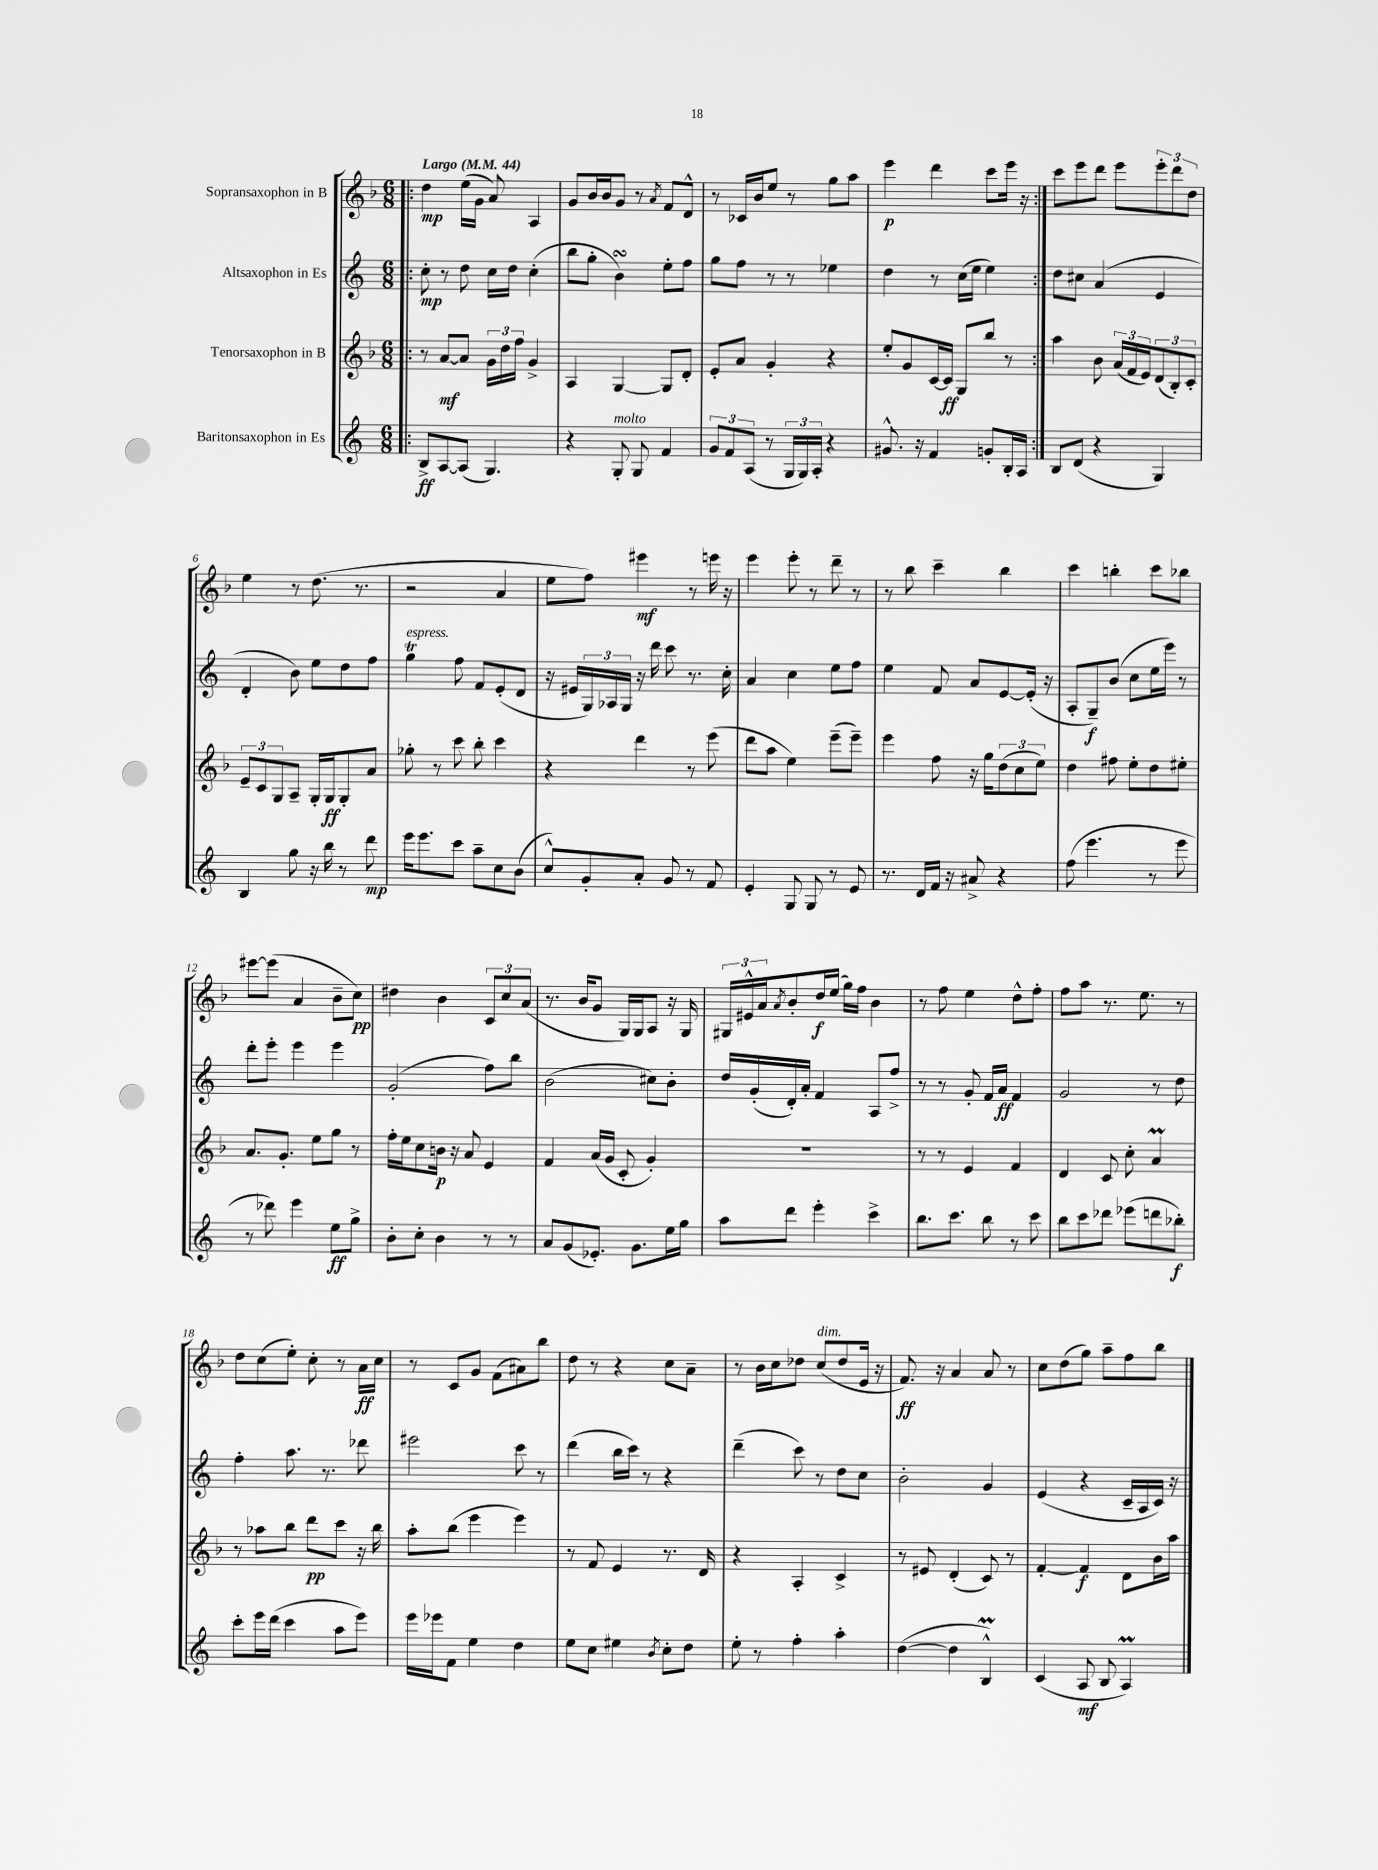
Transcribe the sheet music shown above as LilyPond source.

<<
\new StaffGroup <<
\new Staff = "s0" \with { instrumentName = "Sopransaxophon in B" } {
    \clef treble \key f \major \numericTimeSignature \time 6/8 \tempo "Largo" 4 = 44
    \repeat volta 2 { \bar ".|:" d''4\mp e''16( g'16 a'8) a4 |
    g'8 bes'16 bes'16 g'8 r8 \acciaccatura { a'8 } f'8 d'8-^ |
    r8 ces'16 bes'16 e''8 r8 g''8 a''8 |
    e'''4\p d'''4 c'''8 e'''16 r16 | }
    c'''8 e'''8 d'''8 e'''8 \tuplet 3/2 { e'''8-. d'''8 d''8 } |
    e''4 r8 d''8.( r8. |
    r2 a'4 |
    e''8 f''8) eis'''4\mf r8 e'''16 r16 |
    e'''4 e'''8-. r8 d'''8-- r8 |
    r8 bes''8 c'''4-- bes''4 |
    c'''4 b''4-. c'''8 bes''8 |
    eis'''8~ eis'''8( a'4 bes'8-- c''8\pp) |
    dis''4 bes'4 \tuplet 3/2 { c'8 c''8 a'8( } |
    r8. bes'16 g'8 g16) g16 a8 r16 g16 |
    \tuplet 3/2 { gis16 eis'16-^ a'16 } \acciaccatura { a'8 } bes'8-. d''16\f e''16( g''16) f''16 bes'4 |
    r8 f''8 e''4 d''8-^ f''8-. |
    f''8 a''8 r8. e''8. r8 |
    d''8 c''8( e''8-.) c''8-. r8 a'16\ff c''16 |
    r8 c'8 g'8 f'8( ais'8) bes''8 |
    d''8 r8 r4 c''8 a'8-- |
    r8 bes'16 c''16 des''8 c''8^\markup { \italic "dim." }( des''8 e'16 r16 |
    f'8.\ff) r16 a'4 a'8 r8 |
    c''8 d''8( g''8) a''8-- f''8 bes''8 \bar "|." |
}
\new Staff = "s1" \with { instrumentName = "Altsaxophon in Es" } {
    \clef treble \key c \major \numericTimeSignature \time 6/8
    \repeat volta 2 { \bar ".|:" c''8-.\mp r8 d''8 c''16 d''16 c''4-.( |
    b''8 g''8-. b'4\turn) e''8-. f''8 |
    g''8 f''8 r8 r8 ees''4 |
    d''4 r8 c''16( e''16 e''4) | }
    d''8 cis''8 a'4( e'4 |
    d'4-. b'8) e''8 d''8 f''8 |
    g''4\trill^\markup { \italic "espress." } f''8 f'8 e'8-.( d'8 |
    r16 eis'16 \tuplet 3/2 { g16) aes16 g16 } r16 d'''16 c'''8 r8. c''16-. |
    a'4 c''4 e''8 f''8 |
    e''4 f'8 a'8 e'8~ e'16-.( r16 |
    a8-. g8--\f) b'8( c''8 e''16 e'''16) r8 |
    d'''8-. e'''8-. e'''4 e'''4 |
    g'2-.( f''8) b''8 |
    b'2( cis''8) b'8-. |
    d''16 g'16-.( d'16-.) a'16-. f'4 a8 f''8-> |
    r8 r8 g'8-. f'16 a'16\ff f'4 |
    g'2 r8 d''8 |
    f''4-. a''8. r8. des'''8 |
    eis'''2 c'''8 r8 |
    d'''4( b''16 c'''16) r8 r4 |
    d'''4--( c'''8) r8 d''8 c''8 |
    b'2-. g'4 |
    e'4( r4 c'16-- a16 c'16) r16 \bar "|." |
}
\new Staff = "s2" \with { instrumentName = "Tenorsaxophon in B" } {
    \clef treble \key f \major \numericTimeSignature \time 6/8
    \repeat volta 2 { \bar ".|:" r8 a'8~\mf a'8 \tuplet 3/2 { g'16 d''16 f''16 } g'4-> |
    a4 g4~ g8 d'8-. |
    e'8-. a'8 g'4-. r4 |
    e''8-. g'8 c'16~ c'16\ff g8 bes''8 r8 | }
    a''4 bes'8 \tuplet 3/2 { a'16( f'16 e'16) } \tuplet 3/2 { d'8( bes8-.) c'8-. } |
    \tuplet 3/2 { e'8-- c'8 g8 } a8-- g16-. g16\ff g8-. a'8 |
    ges''8-. r8 c'''8 bes''8-. c'''4 |
    r4 d'''4 r8 e'''8( |
    d'''8 a''8 e''4) e'''8--( e'''8--) |
    e'''4 f''8 r16 g''16 \tuplet 3/2 { d''8( c''8 e''8) } |
    d''4 fis''8 e''8-. d''8 eis''8-. |
    a'8. g'8.-. e''8 g''8 r8 |
    f''16-. e''16 c''8 b'16\p r16 a'8 e'4 |
    f'4 a'16( g'16 c'8-. g'4-.) |
    R2. |
    r8 r8 e'4 f'4 |
    d'4 c'8 c''8-. a'4\prall |
    r8 aes''8 bes''8 d'''8\pp c'''8 r16 bes''16 |
    a''8-. bes''8( e'''4 e'''4) |
    r8 f'8 e'4 r8. d'16 |
    r4 a4-. c'4-> |
    r8 eis'8 d'4-.( c'8) r8 |
    f'4~-. f'4\f d'8 bes'16 a''16 \bar "|." |
}
\new Staff = "s3" \with { instrumentName = "Baritonsaxophon in Es" } {
    \clef treble \key c \major \numericTimeSignature \time 6/8
    \repeat volta 2 { \bar ".|:" b8->\ff a8~ a8( g4.) |
    r4 g8-.^\markup { \italic "molto" } g8 f'4 |
    \tuplet 3/2 { g'8 f'8 a8( } r8 \tuplet 3/2 { g16 g16) a16-. } r4 |
    gis'8.-^ r16 f'4 g'8-. b16-. a16 | }
    b8 d'8( r4 g4) |
    b4 g''8 r16 b''16 r8 d'''8\mp |
    e'''16 e'''8. c'''8 a''8-- c''8 b'8( |
    c''8-^) g'8-. a'8-. g'8 r8 f'8 |
    e'4-. g8 g8 r8 e'8 |
    r8. d'16 f'16 r16 ais'8-> r4 |
    f''8( e'''4. r8 e'''8 |
    r8 des'''8) e'''4 e''8\ff g''8-> |
    b'8-. c''8-. b'4 r8 r8 |
    a'8 g'8( ees'8.-.) g'8. e''16 g''16 |
    a''8 d'''8 e'''4-. c'''4-> |
    b''8. c'''8. b''8 r8 c'''8 |
    b''8 c'''8 des'''8 ees'''8( d'''8 bes''8-.\f) |
    c'''8-. e'''16 d'''16( c'''4 a''8 e'''8) |
    e'''16 ees'''16 f'8 e''4 d''4 |
    e''8 c''8 eis''4 \acciaccatura { b'8 } c''8-. d''8 |
    e''8-. r8 f''4-. a''4-. |
    d''4~( d''4 b4-^\prall) |
    c'4( a8\mf b8 a4\prall) \bar "|." |
}
>>
>>
